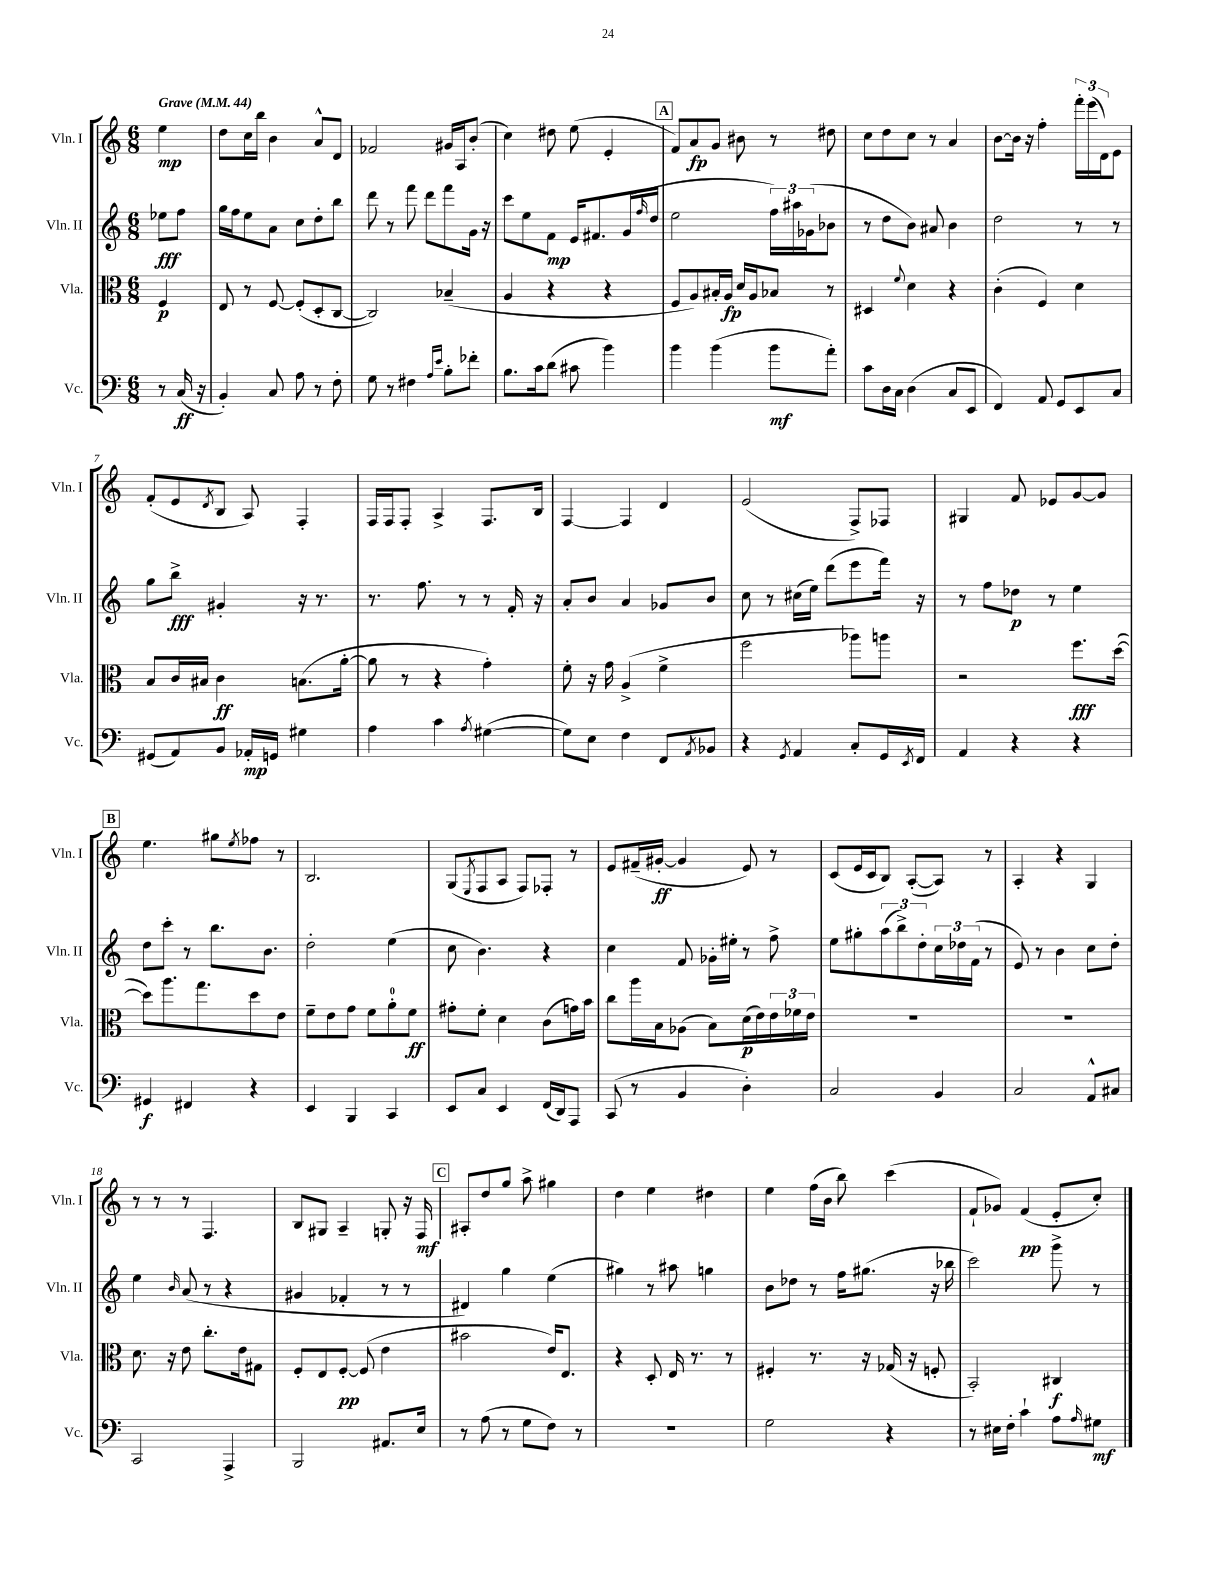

**kern	**dynam	**kern	**dynam	**kern	**dynam	**kern	**dynam
*part4	*part4	*part3	*part3	*part2	*part2	*part1	*part1
*staff4	*staff4	*staff3	*staff3	*staff2	*staff2	*staff1	*staff1
*I"Vc.	*	*I"Vla.	*	*I"Vln. II	*	*I"Vln. I	*
*I'Vc.	*	*I'Vla.	*	*I'Vln. II	*	*I'Vln. I	*
*clefF4	*	*clefC3	*	*clefG2	*	*clefG2	*
*k[]	*	*k[]	*	*k[]	*	*k[]	*
*M6/8	*	*M6/8	*	*M6/8	*	*M6/8	*
*MM44	*	*MM44	*	*MM44	*	*MM44	*
=	=	=	=	=	=	=	=
!	!	!	!	!	!	!LO:TX:a:B:t=Grave	!
8r	.	4F/	p	8ee-X\L	fff	4ee\	mp
(16C/	ff	.	.	8ff\J	.	.	.
16r	.	.	.	.	.	.	.
=1	=1	=1	=1	=1	=1	=1	=1
4BB'/)	.	8E/	.	16gg\LL	.	8dd\L	.
.	.	.	.	16ff\J	.	.	.
.	.	8r	.	8ee\	.	16cc\L	.
.	.	.	.	.	.	16bb\JJ	.
8C/	.	[8F/	.	8a\J	.	4b\	.
8A\	.	(8F'/L]	.	8cc\L	.	.	.
8r	.	8D'/	.	8dd'\	.	8a^^/L	.
8F'\	.	[8C/J	.	8bb\J	.	8d/J	.
=2	=2	=2	=2	=2	=2	=2	=2
8G\	.	2C/])	.	8ddd\	.	2f-X/	.
8r	.	.	.	8r	.	.	.
4F#X\	.	.	.	8fff\	.	.	.
.	.	.	.	8ddd\L	.	.	.
16qqA/LL	.	.	.	.	.	.	.
16qqe/JJ	.	.	.	.	.	.	.
8B'\L	.	(4B-X~/	.	8fff\	.	16g#X/LL	.
.	.	.	.	.	.	16A/J	.
8f-X'\J	.	.	.	16g\Jk	.	(8b'/J	.
.	.	.	.	16r	.	.	.
=3	=3	=3	=3	=3	=3	=3	=3
8.B\L	.	4A/	.	8ccc\L	.	4cc\)	.
.	.	.	.	8ee\	.	.	.
16c\k	.	.	.	.	.	.	.
(8d\J	.	4r	.	8f\J	mp	8dd#X\	.
8c#X\	.	.	.	16e/KL	.	(8ee\	.
.	.	.	.	8.f#X/	.	.	.
4b\)	.	4r	.	.	.	4e'/	.
.	.	.	.	(16g/L	.	.	.
.	.	.	.	16qqff/	.	.	.
.	.	.	.	16dd/JJ	.	.	.
!!LO:REH:place=s1:t=A
=4	=4	=4	=4	=4	=4	=4	=4
4b\	.	8F/L	.	2ee\	.	8f/L)	.
.	.	8A/)	.	.	.	8a/	fp
(4b\	.	16B#X'/L	.	.	.	8g/J	.
.	.	16A/JJ	fp	.	.	.	.
.	.	16d/LL	.	.	.	8b#X\	.
.	.	16A/J	.	.	.	.	.
8b\L	mf	8B-X/J	.	24ff\LL)	.	8r	.
.	.	.	.	24aa#X\	.	.	.
.	.	.	.	(24g-X\J	.	.	.
8a'\J)	.	8r	.	8b-X\J	.	8dd#X\	.
=5	=5	=5	=5	=5	=5	=5	=5
8c\L	.	4D#X/	.	8r	.	8cc\L	.
16D\L	.	.	.	8dd\L	.	8dd\	.
16C\JJ	.	.	.	.	.	.	.
.	.	8qqf/	.	.	.	.	.
(4D\	.	4d\	.	8b\J)	.	8cc\J	.
.	.	.	.	8a#X/	.	8r	.
8C/L	.	4r	.	4b\	.	4a/	.
8EE/J	.	.	.	.	.	.	.
=6	=6	=6	=6	=6	=6	=6	=6
4FF/)	.	(4c'\	.	2dd\	.	[8b\L	.
.	.	.	.	.	.	16b\Jk]	.
.	.	.	.	.	.	16r	.
8AA/	.	4F/)	.	.	.	4ff'\	.
8GG/L	.	.	.	.	.	.	.
8EE/	.	4d\	.	8r	.	24fff'\LL	.
.	.	.	.	.	.	(24eee\	.
.	.	.	.	.	.	24d\J)	.
8C/J	.	.	.	8r	.	8e\J	.
!!LO:LB:g=z
=7	=7	=7	=7	=7	=7	=7	=7
(8GG#X/L	.	8B/L	.	8gg\L	.	(8f'/L	.
8AA/)	.	16c/L	.	8bb^\J	fff	8e/	.
.	.	16B#X/JJ	.	.	.	.	.
.	.	.	.	.	.	8qd/	.
8BB/J	.	4c\	ff	4g#X'/	.	8B/J	.
16AA-X'/LL	mp	.	.	.	.	8A/)	.
16GGn/JJ	.	.	.	.	.	.	.
4G#X\	.	(8.Bn\L	.	16r	.	4F'/	.
.	.	.	.	8.r	.	.	.
.	.	[16a'\Jk	.	.	.	.	.
=8	=8	=8	=8	=8	=8	=8	=8
4A\	.	8a\]	.	8.r	.	16F/LL	.
.	.	.	.	.	.	16F/J	.
.	.	8r	.	.	.	8F'/J	.
.	.	.	.	8.ff\	.	.	.
4c\	.	4r	.	.	.	4A^/	.
.	.	.	.	8r	.	.	.
8qA/	.	.	.	.	.	.	.
([4G#X\	.	4g'\)	.	8r	.	8.F/L	.
.	.	.	.	16f'/	.	.	.
.	.	.	.	16r	.	16B/Jk	.
=9	=9	=9	=9	=9	=9	=9	=9
8G#\L])	.	8f'\	.	8a'/L	.	[4F/	.
8E\J	.	16r	.	8b/J	.	.	.
.	.	16g\	.	.	.	.	.
4F\	.	(4A^/	.	4a/	.	4F/]	.
8FF/L	.	4f^\	.	8g-X/L	.	4d/	.
8qAA/	.	.	.	.	.	.	.
8BB-X/J	.	.	.	8b/J	.	.	.
=10	=10	=10	=10	=10	=10	=10	=10
4r	.	2ff\	.	8cc\	.	(2e/	.
.	.	.	.	8r	.	.	.
8qGG/	.	.	.	.	.	.	.
4AA/	.	.	.	(16cc#X\LL	.	.	.
.	.	.	.	16ee\JJ)	.	.	.
.	.	.	.	(8ddd\L	.	.	.
8C'/L	.	8aa-X\L)	.	8eee\	.	8F^/L)	.
16GG/L	.	8aan\J	.	16fff\Jk)	.	8F-X/J	.
8qEE/	.	.	.	.	.	.	.
16FF/JJ	.	.	.	16r	.	.	.
=11	=11	=11	=11	=11	=11	=11	=11
4AA/	.	2r	.	8r	.	4G#X/	.
.	.	.	.	8ff\L	.	.	.
4r	.	.	.	8dd-X\J	p	8f/	.
.	.	.	.	8r	.	8e-X/L	.
4r	.	8.ff\L	fff	4ee\	.	[8g/	.
.	.	.	.	.	.	8g/J]	.
.	.	([16dd\Jk	.	.	.	.	.
!!LO:LB:g=z
!!LO:REH:place=s1:t=B
=12	=12	=12	=12	=12	=12	=12	=12
4GG#X/	f	8dd\L])	.	8dd\L	.	4.ee\	.
.	.	8.aa\	.	8ccc'\J	.	.	.
4FF#X/	.	.	.	8r	.	.	.
.	.	8.gg\	.	.	.	.	.
.	.	.	.	8.bb\L	.	8gg#X\L	.
.	.	.	.	.	.	8qee/	.
4r	.	8dd\	.	.	.	8ff-X\J	.
.	.	.	.	8.b\J	.	.	.
.	.	8e\J	.	.	.	8r	.
=13	=13	=13	=13	=13	=13	=13	=13
4EE/	.	8f~\L	.	2dd'\	.	2.B/	.
.	.	8e\	.	.	.	.	.
4BBB/	.	8g\J	.	.	.	.	.
.	.	8f\L	.	.	.	.	.
4CC/	.	8a'\	.	(4ee\	.	.	.
.	.	8f\J	ff	.	.	.	.
=14	=14	=14	=14	=14	=14	=14	=14
8EE/L	.	8g#X'\L	.	8cc\	.	(8G/L	.
.	.	.	.	.	.	8qE/	.
8C/J	.	8f'\J	.	4.b\)	.	8F/	.
4EE/	.	4d\	.	.	.	8A/J	.
.	.	.	.	.	.	8F/L)	.
(16FF/LL	.	(8c\L	.	4r	.	8F-X'/J	.
16DD/J)	.	.	.	.	.	.	.
8AAA/J	.	16gn\L)	.	.	.	8r	.
.	.	16b\JJ	.	.	.	.	.
=15	=15	=15	=15	=15	=15	=15	=15
(8CC/	.	8cc\L	.	4cc\	.	8e/L	.
8r	.	16aa\L	.	.	.	(16f#X~/L	.
.	.	16B\J	.	.	.	[16g#X'/JJ	ff
4BB/	.	(8A-X\J	.	8f/	.	4g#/]	.
.	.	8B\L)	.	16g-X'\LL	.	.	.
.	.	.	.	16ee#X'\JJ	.	.	.
4D'\)	.	(16d\L	p	8r	.	8e/)	.
.	.	16e\)	.	.	.	.	.
.	.	24e\	.	8ff^\	.	8r	.
.	.	24f-X\	.	.	.	.	.
.	.	24e\JJ	.	.	.	.	.
=16	=16	=16	=16	=16	=16	=16	=16
2C/	.	2.r	.	8ee\L	.	(8c/L	.
.	.	.	.	8gg#X'\	.	16e/L	.
.	.	.	.	.	.	16c/J	.
.	.	.	.	(12aa\	.	8B/J)	.
.	.	.	.	12bb^\)	.	.	.
.	.	.	.	.	.	([8A'/L	.
.	.	.	.	12dd'\	.	.	.
4BB/	.	.	.	24cc\L	.	8A/J])	.
.	.	.	.	24dd-X\	.	.	.
.	.	.	.	(24f\JJ	.	.	.
.	.	.	.	8r	.	8r	.
=17	=17	=17	=17	=17	=17	=17	=17
2C/	.	2.r	.	8e/)	.	4A'/	.
.	.	.	.	8r	.	.	.
.	.	.	.	4b\	.	4r	.
8AA^^/L	.	.	.	8cc\L	.	4G/	.
8C#X/J	.	.	.	8dd'\J	.	.	.
!!LO:LB:g=z
=18	=18	=18	=18	=18	=18	=18	=18
2CC/	.	8.d\	.	4ee\	.	8r	.
.	.	.	.	.	.	8r	.
.	.	16r	.	.	.	.	.
.	.	.	.	16qqb/	.	.	.
.	.	8e\	.	(8a/	.	8r	.
.	.	8.cc'\L	.	8r	.	4.F/	.
4AAA^/	.	.	.	4r	.	.	.
.	.	16e\k	.	.	.	.	.
.	.	8G#X\J	.	.	.	.	.
=19	=19	=19	=19	=19	=19	=19	=19
2BBB/	.	8F'/L	.	4g#X/	.	8B/L	.
.	.	8E/	.	.	.	8G#X/J	.
.	.	[8F'/J	pp	4f-X'/	.	4A~/	.
.	.	(8F/]	.	.	.	.	.
8.AA#X/L	.	4e\	.	8r	.	8Gn'/	.
.	.	.	.	8r	.	16r	.
16E/Jk	.	.	.	.	.	16F/	mf
!!LO:REH:place=s1:t=C
=20	=20	=20	=20	=20	=20	=20	=20
8r	.	2b#X\	.	4d#X/)	.	8A#X'/L	.
(8A\	.	.	.	.	.	8dd/	.
8r	.	.	.	4gg\	.	8gg/J	.
8G\L	.	.	.	.	.	8aa^\	.
8F\J)	.	16e/KL)	.	(4ee\	.	4gg#X\	.
.	.	8.E/J	.	.	.	.	.
8r	.	.	.	.	.	.	.
=21	=21	=21	=21	=21	=21	=21	=21
2.r	.	4r	.	4gg#X\)	.	4dd\	.
.	.	8D'/	.	8r	.	4ee\	.
.	.	16E/	.	8aa#X\	.	.	.
.	.	8.r	.	.	.	.	.
.	.	.	.	4ggn\	.	4dd#X\	.
.	.	8r	.	.	.	.	.
=22	=22	=22	=22	=22	=22	=22	=22
2G\	.	4F#X'/	.	8b\L	.	4ee\	.
.	.	.	.	8dd-X\J	.	.	.
.	.	8.r	.	8r	.	(16ff\LL	.
.	.	.	.	.	.	16b\JJ	.
.	.	.	.	16ff\KL	.	8bb\)	.
.	.	16r	.	(8.gg#X\J	.	.	.
4r	.	(16G-X/	.	.	.	(4ccc\	.
.	.	16r	.	.	.	.	.
.	.	8Fn'/	.	16r	.	.	.
.	.	.	.	16bb-X\	.	.	.
=23	=23	=23	=23	=23	=23	=23	=23
8r	.	2BB'/)	.	2ccc\)	.	8f`/L	.
16E#X\LL	.	.	.	.	.	8g-X/J)	.
16F'\JJ	.	.	.	.	.	.	.
4c`\	.	.	.	.	.	(4f/	pp
8A\L	.	4C#X/	f	8ggg^\	.	8e'/L	.
16qqA/	.	.	.	.	.	.	.
8G#X\J	mf	.	.	8r	.	8cc'/J)	.
==	==	==	==	==	==	==	==
*-	*-	*-	*-	*-	*-	*-	*-
